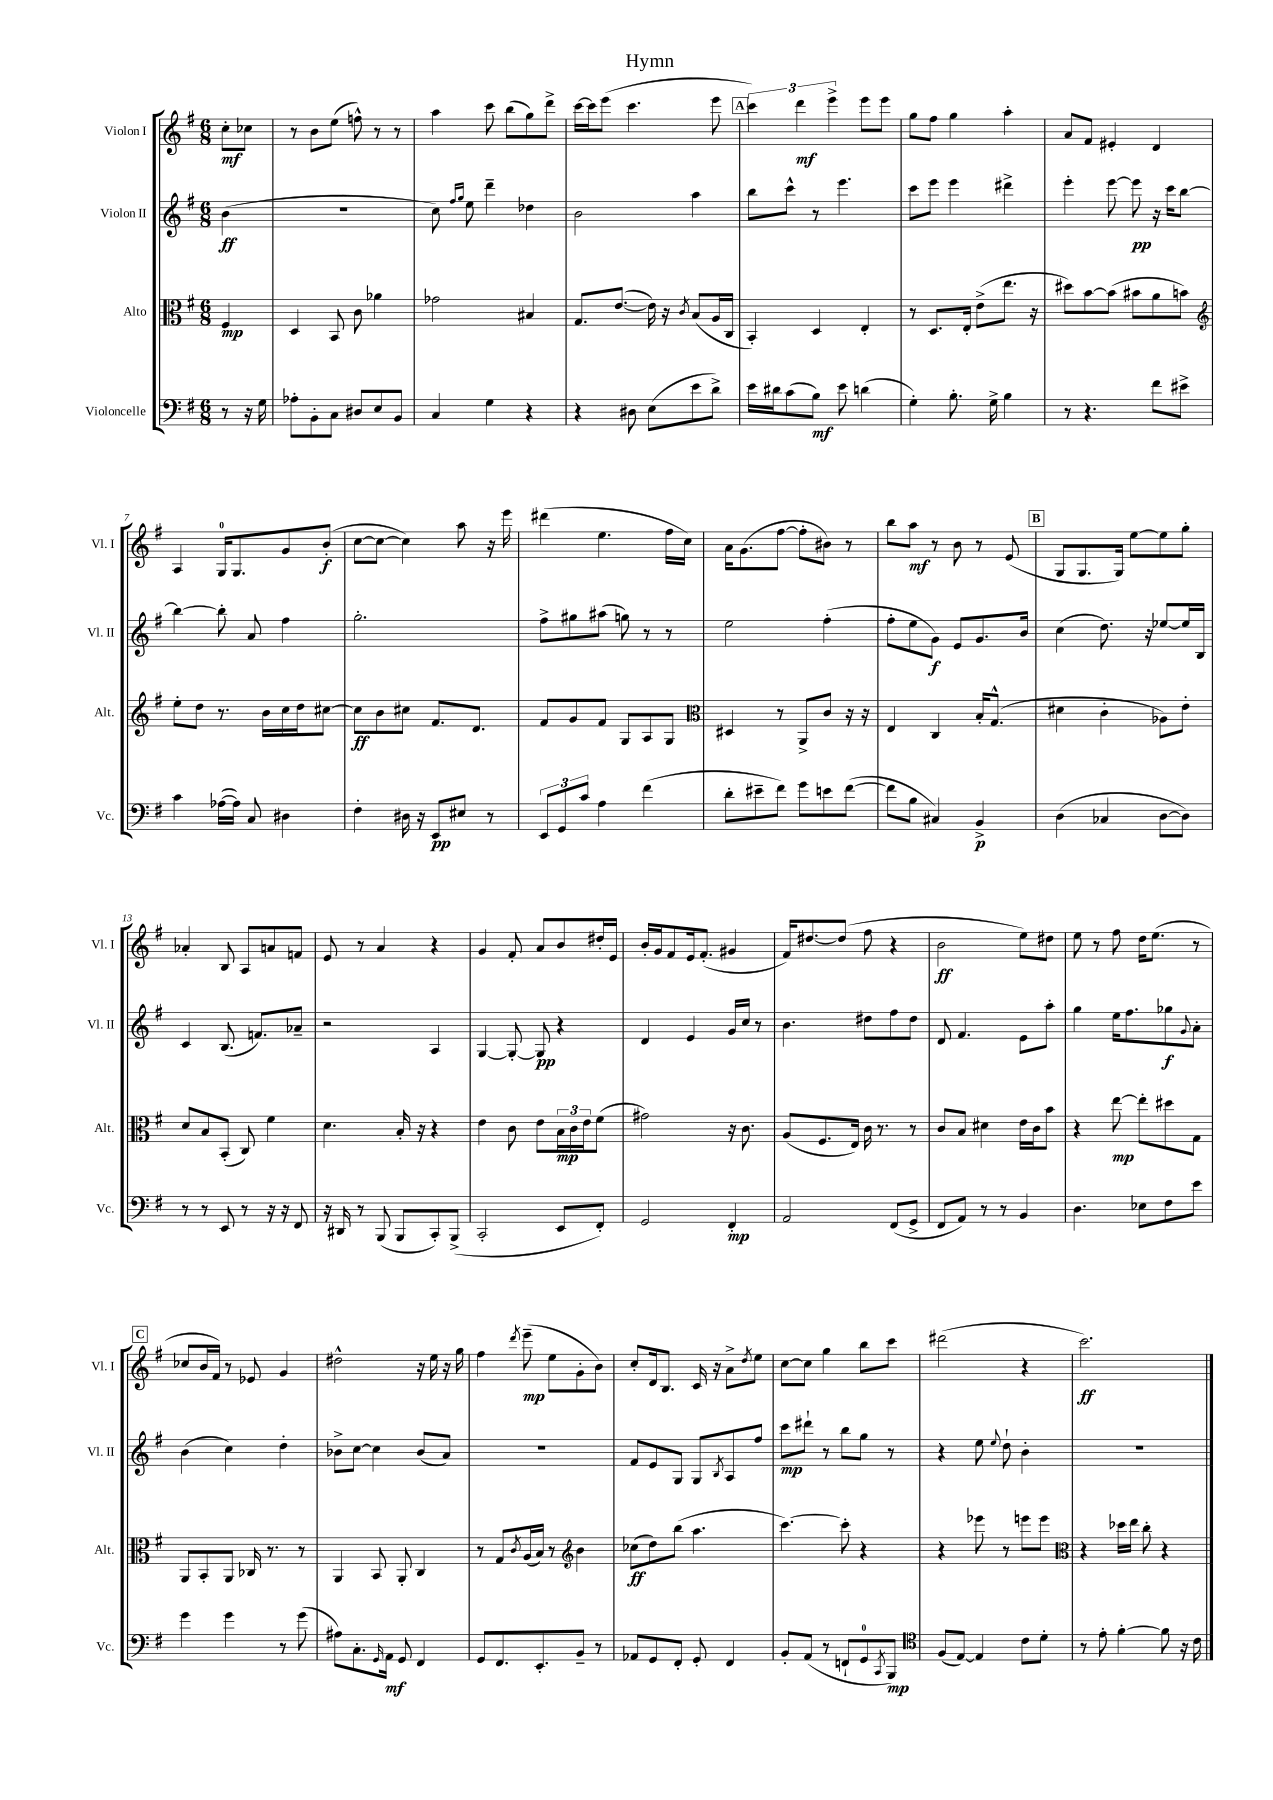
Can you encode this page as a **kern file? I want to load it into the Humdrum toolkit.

**kern	**kern	**kern	**kern
*staff4	*staff3	*staff2	*staff1
*clefF4	*clefC3	*clefG2	*clefG2
*k[f#]	*k[f#]	*k[f#]	*k[f#]
*M6/8	*M6/8	*M6/8	*M6/8
8r	4F#/	(4b\	8cc'\L
16r	.	.	8cc-\J
16G\	.	.	.
=	=	=	=
8A-'\L	4D/	2.r	8r
8BB'\	.	.	8b\L
8C\J	8BB/	.	(8ee\J
8D#/L	8c\	.	8ff^^\)
8E/	4a-\	.	8r
8BB/J	.	.	8r
=	=	=	=
4C/	2g-\	8cc\)	4aa\
.	.	16qqff#/LL	.
.	.	16qqgg/JJ	.
.	.	8ee\	.
4G\	.	4ddd~\	8ccc\
.	.	.	(8bb\L
4r	4B#/	4dd-\	8gg\)
.	.	.	8ddd^\J
=	=	=	=
4r	8.G/L	2b\	[16ccc\LL
.	.	.	16ccc\]J
.	.	.	(8eee\J
.	([8.e/J	.	.
8D#\	.	.	4.ccc\
(8E\L	16e\])	.	.
.	16r	.	.
.	8qc/	.	.
8e\	(8B/L	4aa\	.
8d^\J)	16A/L	.	8eee\
.	16C/JJ	.	.
=	=	=	=
16e\LL	4BB'/)	8bb\L	6ccc\)
16d#\J	.	.	.
(8c\	.	8ccc^^\J	.
.	.	.	6ddd\
8B\J)	4D/	8r	.
.	.	.	6eee^\
8e\	.	4.eee\	.
(4d\	4E'/	.	8eee\L
.	.	.	8eee\J
=	=	=	=
4G'\)	8r	8ccc\L	8gg\L
.	8.D/L	8eee\J	8ff#\J
8.B'\	.	4eee\	4gg\
.	16E'/Jk	.	.
.	(8e^\L	.	.
16G^\	.	.	.
4B\	8.ee\J	4ddd#^\	4aa'\
.	16r	.	.
=	=	=	=
8r	8dd#\L)	4eee'\	8a/L
4.r	[8b\	.	8f#/J
.	(8b\]J	[8eee\	4e#'/
.	8b#\L	8eee\]	.
8f#\L	8a\	16r	4d/
.	.	16ccc\LK	.
8e#^\J	8b\J)	[8bb\J	.
=	=	=	=
*	*clefG2	*	*
4c\	8ee'\L	4bb\_	4A/
.	8dd\J	.	.
([16A-\LL	8.r	8bb'\]	16G/LK
16A-\]JJ)	.	.	8.G/
8C/	.	8a/	.
.	16b\LL	.	.
4D#\	16cc\	4ff#\	8g/
.	16dd\J	.	.
.	[8cc#\J	.	(8b'/J
=	=	=	=
4F#'\	8cc#\]L	2.gg'\	[8cc\L
.	8b\	.	8cc\_J
16D#\	8cc#\J	.	4cc\])
16r	.	.	.
8EE/L	8.f#/L	.	.
8E#/J	.	.	8aa\
.	8.d/J	.	.
8r	.	.	16r
.	.	.	16eee\
=	=	=	=
12EE/L	8f#/L	8ff#^\L	(4ddd#\
12GG/	.	.	.
.	8g/	8gg#\	.
12c/J	.	.	.
4A\	8f#/J	(8aa#\J	4.ee\
.	8G/L	8gg\)	.
(4f#\	8A/	8r	.
.	8G/J	8r	16ff#\LL
.	.	.	16cc\JJ)
=	=	=	=
*	*clefC3	*	*
8d'\L	4D#/	2ee\	16a\LK
.	.	.	(8.g\
8e#~\	.	.	.
8f#\J)	8r	.	[8ff#\J
8g\L	8AA^/L	.	8ff#'\]L
8e\	8c/J	(4ff#'\	8b#\J)
([8f#\J	16r	.	8r
.	16r	.	.
=	=	=	=
8f#\]L	4E/	8ff#'\L	8bb\L
8B\J	.	8ee\	8aa\J
4C#/)	4C/	8g\J)	8r
.	.	8e/L	8b\
4BB^/	16B'/LK	8.g/	8r
.	(8.G^^/J	.	.
.	.	.	(8e/
.	.	16b/Jk	.
=	=	=	=
(4D\	4d#\	(4cc\	8G/L
.	.	.	8.G/
4C-/	4c'\	8.dd\)	.
.	.	.	16G/Jk)
.	.	.	[8ee\L
.	.	16r	.
[8D\L	8A-\L)	[8ee-/L	8ee\]
8D\]J)	8e'\J	16ee-/]L	8gg'\J
.	.	16B/JJ	.
=	=	=	=
8r	8d/L	4c/	4a-'/
8r	8B/	.	.
8EE/	(8BB'/J	(8.B/	8B/
8r	8C/)	.	8A/L
.	.	8.f/L)	.
16r	4f#\	.	8a/
16r	.	.	.
8FF#/	.	8a-~/J	8f/J
=	=	=	=
16r	4.d\	2r	8e/
16DD#/	.	.	.
8r	.	.	8r
(8BBB/	.	.	4a/
8BBB/L	16B'/	.	.
.	16r	.	.
8CC'/)	4r	4A/	4r
(8BBB^/J	.	.	.
=	=	=	=
2CC'/	4e\	[4G/	4g/
.	8c\	8G'/_	8f#'/
.	8e\L	8G/]	8a/L
8EE/L	24B\L	4r	8b/
.	24c\	.	.
.	24e\J	.	.
8FF#'/J)	(8f#\J	.	16dd#'/L
.	.	.	16e/JJ
=	=	=	=
2GG/	2g#\)	4d/	16b'/LL
.	.	.	16g/J
.	.	.	8f#/
.	.	4e/	16e/k
.	.	.	(8.f#'/J
4FF#'/	16r	16g/LL	4g#/
.	8.c\	16cc/JJ	.
.	.	8r	.
=	=	=	=
2AA/	(8A/L	4.b\	16f#/LK)
.	.	.	[8.dd#/
.	8.F#/	.	.
.	.	.	(8dd#/]J
.	16E/Jk)	.	.
.	16c\	8dd#\L	8ff#\
.	8.r	.	.
(8FF#/L	.	8ff#\	4r
8GG^/J	8r	8dd#\J	.
=	=	=	=
8FF#/L	8c/L	8d/	2b\
8AA/J)	8B/J	4.f#/	.
8r	4d#\	.	.
8r	.	.	.
4BB/	16e\LL	8e\L	8ee\L)
.	16c\J	.	.
.	8b\J	8aa'\J	8dd#\J
=	=	=	=
4.D\	4r	4gg\	8ee\
.	.	.	8r
.	[8ee\	16ee\LK	8ff#\
.	.	8.ff#\	.
8E-\L	8ee'\]L	.	16dd\LK
.	.	.	(8.ee\J
8F#\	8dd#\	8gg-\	.
.	.	8qqg/	.
8e\J	8G\J	8a'\J	8r
=	=	=	=
4g\	8AA/L	(4b\	8cc-/L
.	8BB'/	.	16b/L
.	.	.	16f#/JJ)
4g\	8AA/J	4cc\)	8r
.	16C-/	.	8e-/
.	8.r	.	.
8r	.	4dd'\	4g/
(8g\	8r	.	.
=	=	=	=
8A#\L)	4AA/	8b-^\L	2dd#^^\
8.C'\	.	[8cc\J	.
.	8BB/	4cc\]	.
16qqGG/	.	.	.
16AA\Jk	.	.	.
8GG/	8AA'/	.	.
4FF#/	4C/	(8b-/L	16r
.	.	.	16ee\
.	.	8a/J)	16r
.	.	.	16gg\
=	=	=	=
8GG/L	8r	2.r	4ff#\
8.FF#/	8G/L	.	.
.	8qc/	.	8qddd/
.	(16A/L	.	(8eee~\
8.EE'/	16B/JJ)	.	.
.	8r	.	8ee\L
*	*clefG2	*	*
8BB~/J	4b\	.	8g'\
8r	.	.	8b\J)
=	=	=	=
8AA-/L	(8cc-\L	8f#/L	8cc'/L
8GG/	8dd\)	8e/	16d/k
.	.	.	8.B/J
8FF#'/J	(8bb\J	8G/J	.
8GG'/	4.aa\	8G/L	16c/
.	.	.	16r
.	.	8qB/	.
4FF#/	.	8A/	8a^\L
.	.	.	8qdd/
.	.	8ff#/J	8ee\J
=	=	=	=
8BB'/L	[4.ccc\)	8ccc\L	[8cc\L
(8AA/J	.	8ddd#`\J	8cc\]J
8r	.	8r	4gg\
8FF`/L	8ccc'\]	8bb\L	.
8GG/	4r	8gg\J	8bb\L
8qCC/	.	.	.
8BBB/J)	.	8r	8ccc\J
=	=	=	=
*clefC4	*	*	*
(8F#/L	4r	4r	(2ddd#\
[8E/J)	.	.	.
4E/]	8eee-\	8ee\	.
.	.	8qqee/	.
.	8r	8dd`\	.
8c\L	8eee\L	4b'\	4r
8d'\J	8eee\J	.	.
=	=	=	=
*	*clefC3	*	*
8r	4r	2.r	2.ccc\)
8e'\	.	.	.
[4f#'\	16dd-\LL	.	.
.	16ee\JJ	.	.
.	8cc'\	.	.
8f#\]	4r	.	.
16r	.	.	.
16c\	.	.	.
==	==	==	==
*-	*-	*-	*-
